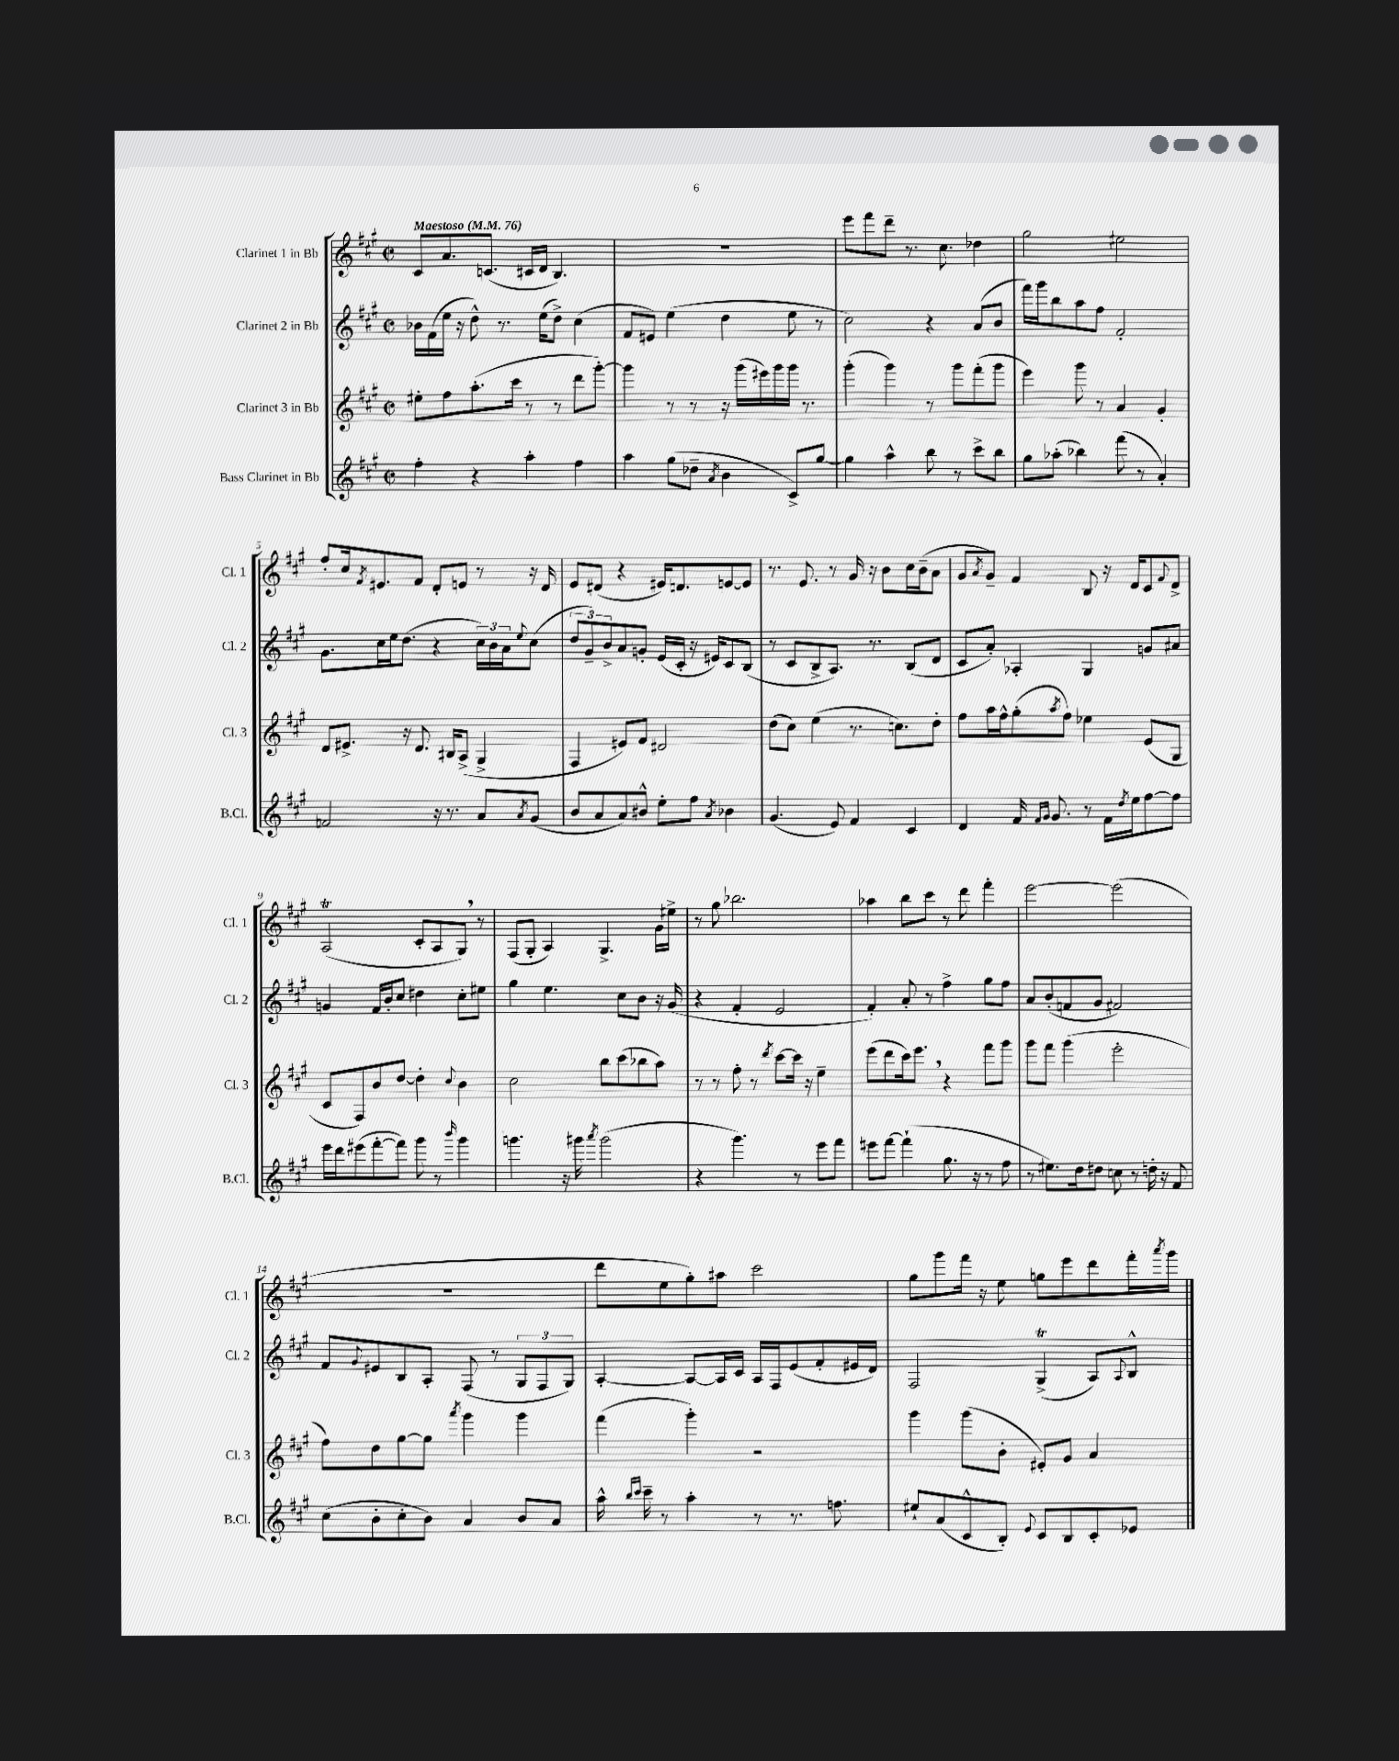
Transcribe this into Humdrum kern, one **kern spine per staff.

**kern	**kern	**kern	**kern
*staff4	*staff3	*staff2	*staff1
*clefG2	*clefG2	*clefG2	*clefG2
*k[f#c#g#]	*k[f#c#g#]	*k[f#c#g#]	*k[f#c#g#]
*M2/2	*M2/2	*M2/2	*M2/2
*met(c|)	*met(c|)	*met(c|)	*met(c|)
*MM76	*MM76	*MM76	*MM76
4ff#'	8ee#'	16b-	8c#
.	.	(16f#	.
.	8ff#	16ee	8.a
.	.	16r	.
4r	(8.aa'	8dd^^)	.
.	.	.	(8.c
.	.	8.r	.
.	16ccc#	.	.
4aa'	8r	.	16c#
.	.	(16ee	16d
.	8r	8dd^)	4.B)
4ff#	8ddd	(4cc#	.
.	[8ggg#')	.	.
=	=	=	=
4aa	4ggg#]	8f#	1r
.	.	8e#)	.
(8gg#	8r	(4ee	.
8dd-~	8r	.	.
8qa	.	.	.
4b	16r	4dd	.
.	(16ggg#	.	.
.	16eee#)	.	.
.	16ggg#	.	.
8c#^)	16ggg#	8ee	.
.	8.r	.	.
[8gg#	.	8r	.
=	=	=	=
4gg#]	(4ggg#'	2cc#)	8eee
.	.	.	8fff#
4aa^^	4ggg#)	.	8ddd~
.	.	.	8.r
8bb	8r	4r	.
.	.	.	8.cc#
8r	8ggg#	.	.
8ccc#^	(8fff#'	(8a	4dd-
8bb	8ggg#	8b	.
=	=	=	=
8gg#	4eee)	16fff#)	2gg#
.	.	16ggg#	.
(8aa-'	.	8bb	.
4bb-)	8ggg#	8aa	.
.	8r	8ff#	.
(8fff#	4a	2f#'	2ee#
8r	.	.	.
4a')	4g#'	.	.
=	=	=	=
2f	8d	8.g#	8ff#'
.	8.e#^	.	16cc#
.	.	.	8qf#
.	.	16cc#	8.e#
.	.	16ee	.
.	16r	(8.dd	.
.	8.d	.	8f#
16r	.	4r	8d'
8.r	16B#	.	.
.	(8A^	.	8e
8a	4G#^	24cc#)	8r
.	.	24b	.
.	.	24a	.
8qa	.	8qqee	.
(8g#	.	(8cc#	16r
.	.	.	16d
=	=	=	=
8b	4F#	12dd	8e
.	.	12g#~)	.
8a	.	.	(8d#
.	.	12b^	.
8a)	8e#)	8a	4r
8b#^^	8f#	8g'	.
8ee'	2d#	(16e	16e#)
.	.	16c#'	8.d
8ff#	.	16r	.
.	.	16e#)	.
8qa	.	.	.
4b-	.	8c#	[8e
.	.	(8B	8e]
=	=	=	=
(4.g#	(8dd	8r	8.r
.	8cc#)	8c#	.
.	.	.	8.e
.	(4ee	8B^	.
8e)	.	8.A)	8r
4f#	8.r	.	16g#
.	.	8.r	16r
.	.	.	8b
.	8.cc)	.	.
4c#	.	(8B	16cc#
.	.	.	(16b~
.	8dd'	8d	8a
=	=	=	=
4d	8ff#	8c#	8g#
.	.	.	8qa
.	16aa	8a')	8g#~)
.	16ff#^^	.	.
16f#	(8gg#'	4A-'	4f#
16qqf#	.	.	.
16qqg#	.	.	.
8.g#	.	.	.
.	8qaa	.	.
.	8ff#)	.	.
8r	4ee-	4G#	8B
16f#	.	.	16r
8qdd	.	.	.
16ee	.	.	16d
[8ff#	(8e	8g	8c#
.	.	.	8qqf#
8ff#]	8G#	8a#	8d^
=	=	=	=
16eee	8c#	4g	(2A
16ddd	.	.	.
(8eee#	8F#)	.	.
[8fff#'	8b	16f#	.
.	.	16b'	.
8fff#])	[8dd	8cc#	.
8ggg#	4dd']	4dd#	8c#'
8r	.	.	8A
16qqbbb	8qqcc#	.	.
4ggg#	4b	8cc#'	8G#)
.	.	8ee#	8r
=	=	=	=
4.ggg	2cc#	4gg#	(8F#
.	.	.	8G#'
.	.	4.ee	4A)
16r	.	.	.
16ggg#	.	.	.
8qaaa	.	.	.
(2ggg#	8bb	.	4.G#^
.	(8ccc#	8cc#	.
.	8bb-	8b	.
.	8aa)	16r	16g#
.	.	(16g#	16ee#^
=	=	=	=
4r	8r	4r	8r
.	8r	.	8gg#
4.ggg#)	8ff#'	4f#'	2.bb-
.	8r	.	.
.	8qddd	.	.
.	[8ccc#	2e	.
8r	16ccc#]	.	.
.	16r	.	.
8eee	4ee~	.	.
8fff#	.	.	.
=	=	=	=
8eee#	(8eee	4f#')	4aa-
[8fff#	8ddd	.	.
(4fff#`]	16ccc#)	8a'	8bb
.	8.eee	.	.
.	.	8r	8ccc#
8.gg#	4r	4ff#^	8r
.	.	.	8ddd
16r	.	.	.
8r	8fff#	8gg#	4fff#'
8ff#	8ggg#	8ff#	.
=	=	=	=
8r	8ggg#	8a	[2eee
8.ee#)	8fff#	(8b'	.
.	(4ggg#	8f	.
16dd	.	.	.
8dd#	.	8g#	.
8cc	2eee'	2f#)	(2eee]
8r	.	.	.
16dd'	.	.	.
16r	.	.	.
8f#	.	.	.
=	=	=	=
(8cc#	8ff#)	8f#	1r
.	.	8qqg#	.
8b'	8dd	8e#	.
8cc#'	[8gg#	8B	.
8b)	8gg#]	8A'	.
.	8qaaa	.	.
4a	4ggg#	(8F#	.
.	.	8r	.
8b	4ggg#	12G#	.
.	.	12F#	.
8a	.	.	.
.	.	12G#)	.
=	=	=	=
16aa^^	(4fff#	[4A'	8ddd
16qqbb	.	.	.
16qqccc#	.	.	.
16ccc#~	.	.	.
8r	.	.	8ee
4aa'	4ggg#')	8A_	8gg#')
.	.	16A]	8aa#
.	.	16c#	.
8r	2r	16A	2ccc#
.	.	16F#	.
8.r	.	(8e	.
.	.	8f#'	.
8.ff	.	.	.
.	.	16e#	.
.	.	16d)	.
=	=	=	=
8ee#`	4ggg#	2F#	8gg#
(8a	.	.	8ggg#
8c#^^	(8ggg#	.	16fff#
.	.	.	16r
8B')	8b'	.	8ee
8qqe	.	.	.
8c#	8e#')	(4G#^	8gg
8B	8g#	.	8eee
8c#'	4a	8A)	8ddd
.	.	8qqA	.
8e-	.	8B^^	16fff#'
.	.	.	8qaaa
.	.	.	16ggg#
==	==	==	==
*-	*-	*-	*-
